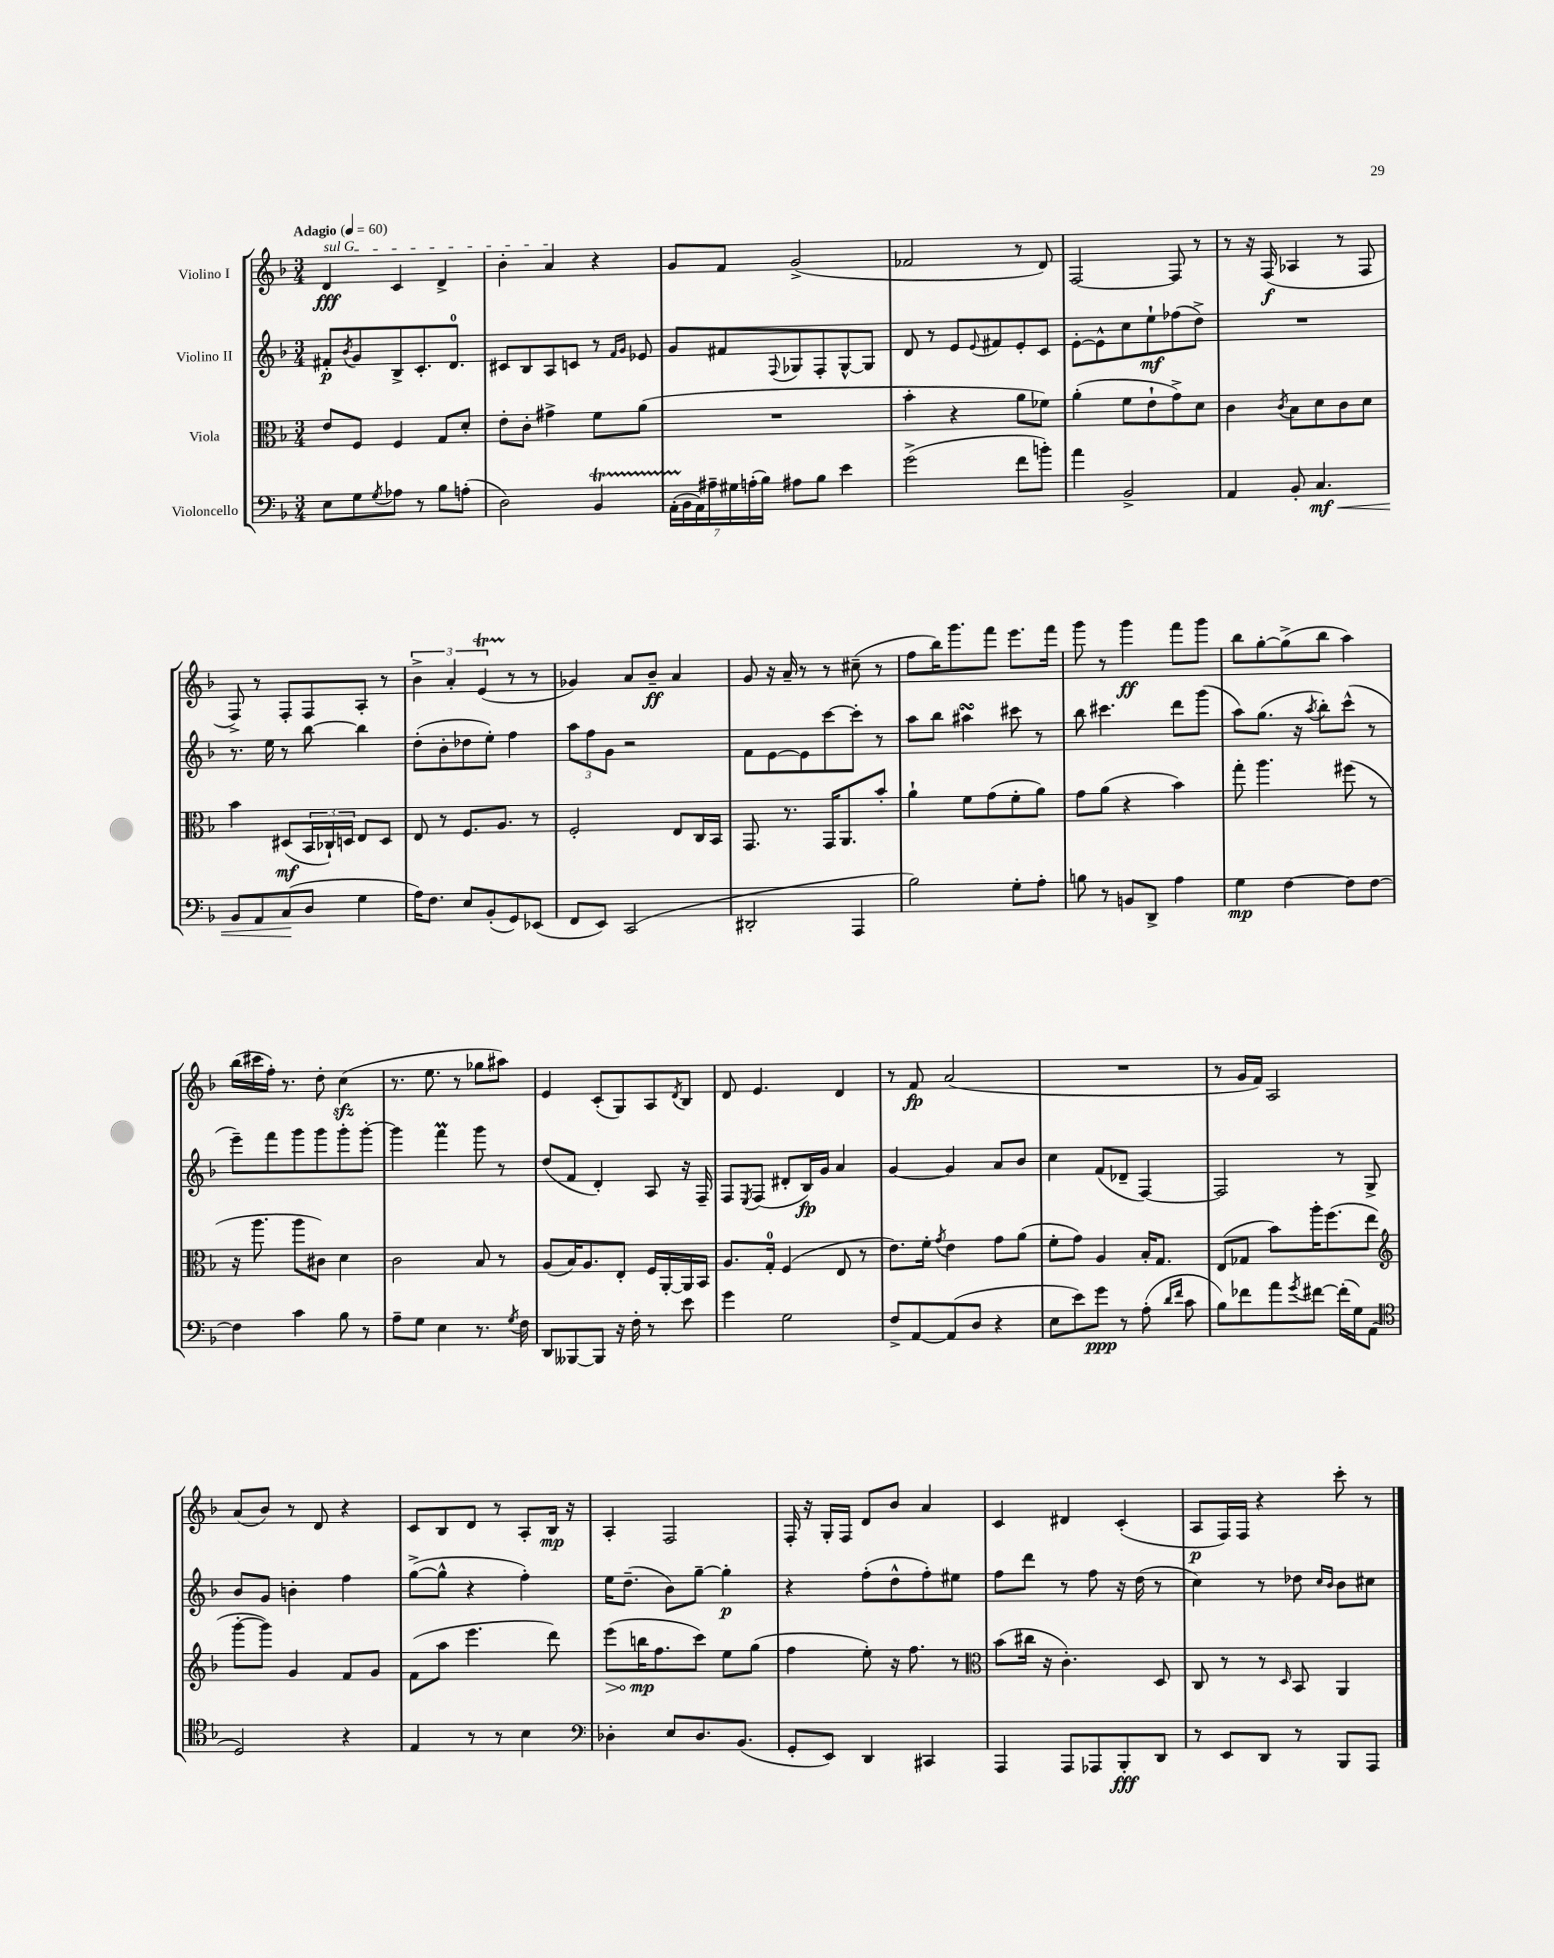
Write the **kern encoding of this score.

**kern	**kern	**kern	**kern
*staff4	*staff3	*staff2	*staff1
*clefF4	*clefC3	*clefG2	*clefG2
*k[b-]	*k[b-]	*k[b-]	*k[b-]
*M3/4	*M3/4	*M3/4	*M3/4
*MM60	*MM60	*MM60	*MM60
8E	8e	8f#'	4d
.	.	8qb-	.
8G	8F	8g	.
8qG	.	.	.
8A-	4F	8B-^	4c
8r	.	8.c'	.
8B-	8G	.	4d^
.	.	8.d	.
(8A'	8d'	.	.
=	=	=	=
2D)	8e'	8c#	4b-'
.	8c'	8B-	.
.	4g#^	8A	4a
.	.	8c	.
4BB-	8f	8r	4r
.	.	16qqf	.
.	.	16qqg	.
.	(8a	8e-	.
=	=	=	=
(28AA'	2.r	8g	8g
28BB-	.	.	.
28AA)	.	.	.
28A#~	.	.	.
.	.	8f#	8f
28G#	.	.	.
(28A'	.	.	.
28B-)	.	.	.
.	.	8qqF	.
8A#	.	8G-	(2g^
8B-	.	8F'	.
4e	.	[8G-^^	.
.	.	8G-]	.
=	=	=	=
(2g^	4b-'	8d	2f-
.	.	8r	.
.	4r	8e	.
.	.	8qqe	.
.	.	8f#	.
8f	8a	8e'	8r
8b')	8f-)	8c	8d)
=	=	=	=
4a	(4a'	[8e'	[2F
.	.	8e^^]	.
2BB-^	8f	8cc	.
.	8e`	8ee`	.
.	8g^)	(8ff-	8F]
.	8d	8dd^)	8r
=	=	=	=
4AA	4c	2.r	8r
.	.	.	16r
.	.	.	(16F
.	8qc	.	.
8BB-'	8B-	.	4A-
4.C	8d	.	.
.	8c	.	8r
.	8d	.	8F
=	=	=	=
8BB-	4b-	8.r	8F^)
8AA	.	.	8r
.	.	16ee	.
(8C	(8D#	8r	8F'
8D	24BB-	[8bb-	8F
.	24C-`)	.	.
.	24D	.	.
4G	8E	4bb-]	8A'
.	8D	.	8r
=	=	=	=
16A)	8E	(8dd'	6b-^
8.F	.	.	.
.	8r	8b-'	.
.	.	.	6a'
8E	8.F	8dd-	.
.	.	.	(6e
(8BB-'	.	8ee')	.
.	8.A	.	.
8GG)	.	4ff	8r
(8EE-	8r	.	8r
=	=	=	=
8FF	2F'	12aa	4g-)
.	.	12ff	.
8EE)	.	.	.
.	.	12g	.
(2CC	.	2r	8a
.	.	.	8b-~
.	8E	.	4a
.	16C	.	.
.	16BB-	.	.
=	=	=	=
2DD#'	8.GG	8f	8g
.	.	[8e	16r
.	8.r	.	16a~
.	.	8e]	8r
.	16GG	[8ccc	8r
.	8.AA	.	.
4AAA	.	8ccc']	(8cc#~
.	8b-'	8r	8r
=	=	=	=
2B-)	4a`	8aa	8ff
.	.	8bb-	16bb-)
.	.	.	8.ggg
.	8f	4aa#	.
.	(8g	.	8fff
8G'	8f'	8ccc#	8.eee
8A'	8a)	8r	.
.	.	.	16fff
=	=	=	=
8B	8g	8bb-	8ggg
8r	(8a	4.ccc#	8r
8BB	4r	.	4ggg
8DD^	.	.	.
4A	4b-)	8ddd	8fff
.	.	(8ggg	8ggg
=	=	=	=
4G	8gg'	8aa)	8bb-
.	4.aa	(8.gg	[8gg'
[4F	.	.	(8gg^]
.	.	16r	.
.	.	8qaa	.
.	.	8bb-')	8bb-
8F]	(8ff#	(8ccc^^	4aa)
[8F	8r	8r	.
=	=	=	=
4F]	16r	8eee~)	(16bb-
.	8.aa	.	16ccc#
.	.	8fff	16ff')
.	.	.	8.r
4c	8aa	8ggg	.
.	8c#)	8ggg	8dd'
8B-	4d	8ggg'	(4cc
8r	.	[8ggg'	.
=	=	=	=
8A~	2c	4ggg]	8.r
8G	.	.	.
.	.	.	8.ee
4E	.	4fff	.
.	.	.	8r
8.r	8B-	8ggg	8gg-
.	8r	8r	8aa#)
8qG	.	.	.
16F	.	.	.
=	=	=	=
8DD	(8A	(8dd	4e
[8BBB--	16B-)	8f	.
.	8.A	.	.
8BBB--]	.	4d')	(8c'
16r	8E'	.	8G)
16F'	.	.	.
8r	16F	8A	8A
.	[16AA'	.	.
.	.	.	8qd
8e	16AA]	16r	8B-
.	16BB-	16F~	.
=	=	=	=
4g	8.A	8F	8d
.	.	8qE	.
.	.	(8F	4.e
.	16G'	.	.
2G	(4F	8d#'	.
.	.	16B-)	.
.	.	16g	.
.	8E	4a	4d
.	8r	.	.
=	=	=	=
8F^	8.e)	[4g	8r
[8AA	.	.	8f
.	16f'	.	.
.	8qg	.	.
(8AA]	4e	4g]	(2a
8D	.	.	.
4r	8g	8a	.
.	(8a	8b-	.
=	=	=	=
8E	8f'	4cc	2.r
8e)	8g)	.	.
8g	4A	(8f	.
8r	.	8d-~	.
(8A'	16B-'	[4F)	.
.	8.G	.	.
16qqd	.	.	.
16qqf	.	.	.
8c	.	.	.
=	=	=	=
8B-)	(8E	2F]	8r
8f-	8G-	.	16g
.	.	.	16f)
8a	8b-)	.	2A
8qg	.	.	.
[8f#	16aa'	.	.
.	(8.ff	.	.
(16f#']	.	8r	.
16G)	.	.	.
(8AA	8ee	8G^	.
=	=	=	=
*clefC4	*clefG2	*	*
2D)	[8ggg'	8b-	(8a
.	8ggg])	8g	8b-)
.	4g	4b'	8r
.	.	.	8d
4r	8f	4ff	4r
.	8g	.	.
=	=	=	=
4E	(8f	([8gg^	8c
.	8aa	8gg^^]	8B-
8r	4.eee	4r	8d
8r	.	.	8r
4B-	.	4ff')	8A'
.	8ddd)	.	16B-
.	.	.	16r
=	=	=	=
*clefF4	*	*	*
4D-'	(8eee	16ee	4A'
.	.	(8.dd~	.
.	16bb	.	.
.	8.ff	.	.
8E	.	8b-)	2F
8.D-	8ccc)	[8gg~	.
.	8ee	4gg']	.
(8.BB-	.	.	.
.	(8gg	.	.
=	=	=	=
8GG'	4ff	4r	16F'
.	.	.	16r
8EE)	.	.	16G'
.	.	.	16F
4DD	8ee')	(8ff'	8d
.	16r	8dd^^	8b-
.	8.ff	.	.
4CC#	.	8ff')	4a
.	8r	8ee#	.
=	=	=	=
*	*clefC3	*	*
4AAA	(8b-	8ff	4c
.	16cc#	8ddd	.
.	16r	.	.
8AAA	4.c')	8r	4d#
8AAA-	.	8ff	.
8BBB-'	.	16r	(4c'
.	.	(16dd	.
8DD	8D	8r	.
=	=	=	=
8r	8C	4cc)	8A
8EE	8r	.	16F)
.	.	.	16F
8DD	8r	8r	4r
.	16qqD	.	.
8r	8BB-	8dd-	.
.	.	16qqcc	.
.	.	16qqb-	.
8BBB-	4AA	8b-	8ccc'
8AAA	.	8cc#	8r
==	==	==	==
*-	*-	*-	*-
